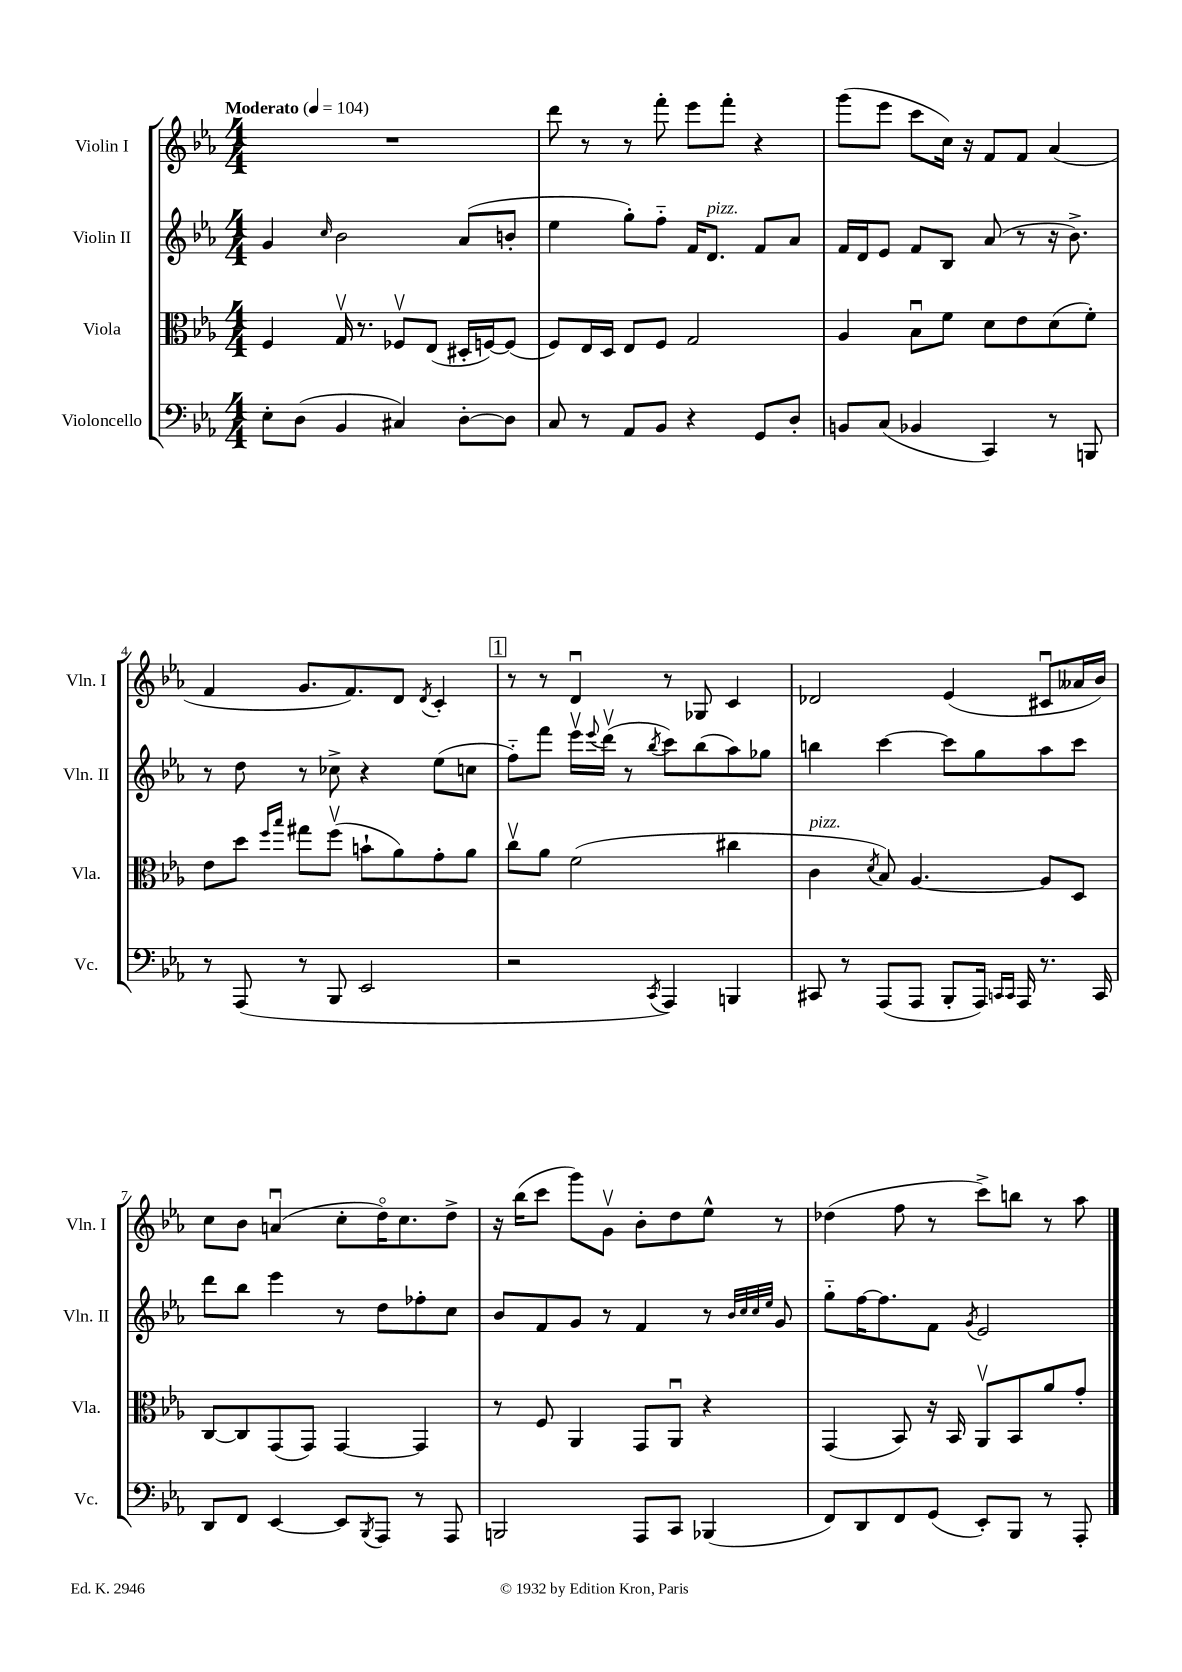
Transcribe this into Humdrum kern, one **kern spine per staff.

**kern	**kern	**kern	**kern
*staff4	*staff3	*staff2	*staff1
*clefF4	*clefC3	*clefG2	*clefG2
*k[b-e-a-]	*k[b-e-a-]	*k[b-e-a-]	*k[b-e-a-]
*M4/4	*M4/4	*M4/4	*M4/4
*MM104	*MM104	*MM104	*MM104
8E-'\L	4F/	4g/	1r
(8D\J	.	.	.
.	.	16qqcc/	.
4BB-/	16Gv/	2b-\	.
.	8.r	.	.
4C#/)	8F-v/L	.	.
.	(8E-/J	.	.
[8D'\L	16D#'/LL	(8a-/L	.
.	[16F/J)	.	.
8D\]J	(8F/]J	8b'/J	.
=	=	=	=
8C/	8F/L)	4ee-\	8ddd\
8r	16E-/L	.	8r
.	16D/JJ	.	.
8AA-/L	8E-/L	8gg'\L)	8r
8BB-/J	8F/J	8ff'~\J	8fff'\
4r	2G/	16f/LK	8eee-\L
.	.	8.d/J	.
.	.	.	8fff'\J
8GG/L	.	8f/L	4r
8D'/J	.	8a-/J	.
=	=	=	=
8BB/L	4A-/	16f/LL	(8ggg\L
.	.	16d/J	.
(8C/J	.	8e-/J	8eee-\J
4BB-/	8B-u\L	8f/L	8ccc\L
.	8f\J	8B-/J	16cc\Jk)
.	.	.	16r
4CC/)	8d\L	(8a-/	8f/L
.	8e-\	8r	8f/J
8r	(8d\	16r	(4a-/
.	.	8.b-^\)	.
8BBB/	8f'\J)	.	.
=	=	=	=
8r	8e-\L	8r	4f/
(8AAA-/	8dd\J	8dd\	.
.	16qqff/LL	.	.
.	16qqbb-/JJ	.	.
8r	8gg#\L	8r	8.g/L
8BBB-/	(8ffv\J	8cc-^\	.
.	.	.	8.f/)
2EE-/	8b`\L	4r	.
.	8a-\)	.	8d/J
.	.	.	8qd/
.	8g'\	(8ee-\L	4c'/
.	8a-\J	8cc\J	.
=	=	=	=
2r	8ccv\L	8ff'~\L)	8r
.	8a-\J	8fff\J	8r
.	(2f\	16eee-v\LL	4du/
.	.	8qqeee-/	.
.	.	(16dddv\JJ	.
.	.	8r	.
8qCC/	.	8qbb-/	.
4AAA-/)	.	8ccc\L)	8r
.	.	(8bb-\	8G-/
4BBB/	4cc#\	8aa-\)	4c/
.	.	8gg-\J	.
=	=	=	=
8CC#/	4c\	4bb\	2d-/
8r	.	.	.
.	8qd/	.	.
(8AAA-/L	8B-/)	[4ccc\	.
8AAA-/J	[4.A-/	.	.
8BBB-'/L	.	8ccc\]L	(4e-/
16AAA-/Jk)	.	8gg\	.
16qqCC/LL	.	.	.
16qqCC/JJ	.	.	.
16AAA-/	.	.	.
8.r	8A-/]L	8aa-\	8c#u/L
.	8D/J	8ccc\J	16a--/L
16CC/	.	.	16b-/JJ)
=	=	=	=
8DD/L	[8C/L	8ddd\L	8cc\L
8FF/J	8C/]	8bb-\J	8b-\J
[4EE-/	(8GG/	4eee-\	(4au/
.	8GG/J)	.	.
8EE-/]L	[4GG/	8r	8cc'\L
8qBBB-/	.	.	.
8AAA-/J	.	8dd\L	16ddo\K)
.	.	.	8.cc\
8r	4GG/]	8ff-'\	.
8AAA-/	.	8cc\J	8dd^\J
=	=	=	=
2BBB/	8r	8b-/L	16r
.	.	.	(16bb-\LK
.	8F/	8f/	8ccc\J
.	4AA-/	8g/J	8ggg\L)
.	.	8r	8gv\J
8AAA-/L	8GG/L	4f/	8b-'\L
8CC/J	8AA-u/J	.	8dd\
(4BBB-/	4r	8r	8ee-^^\J
.	.	32qqb-/LLL	.
.	.	32qqcc/	.
.	.	32qqcc/	.
.	.	32qqee-/JJJ	.
.	.	8g/	8r
=	=	=	=
8FF/L)	(4GG/	8gg'~\L	(4dd-\
8DD/	.	[16ff\K	.
.	.	8.ff\]	.
8FF/	8BB-/)	.	8ff\
(8GG/J	16r	8f\J	8r
.	16BB-/	.	.
.	.	8qg/	.
8EE-'/L)	8AA-v/L	2e-/	8ccc^\L)
8BBB-/J	8BB-/	.	8bb\J
8r	8a-/	.	8r
8AAA-'/	8g'/J	.	8aa-\
==	==	==	==
*-	*-	*-	*-
